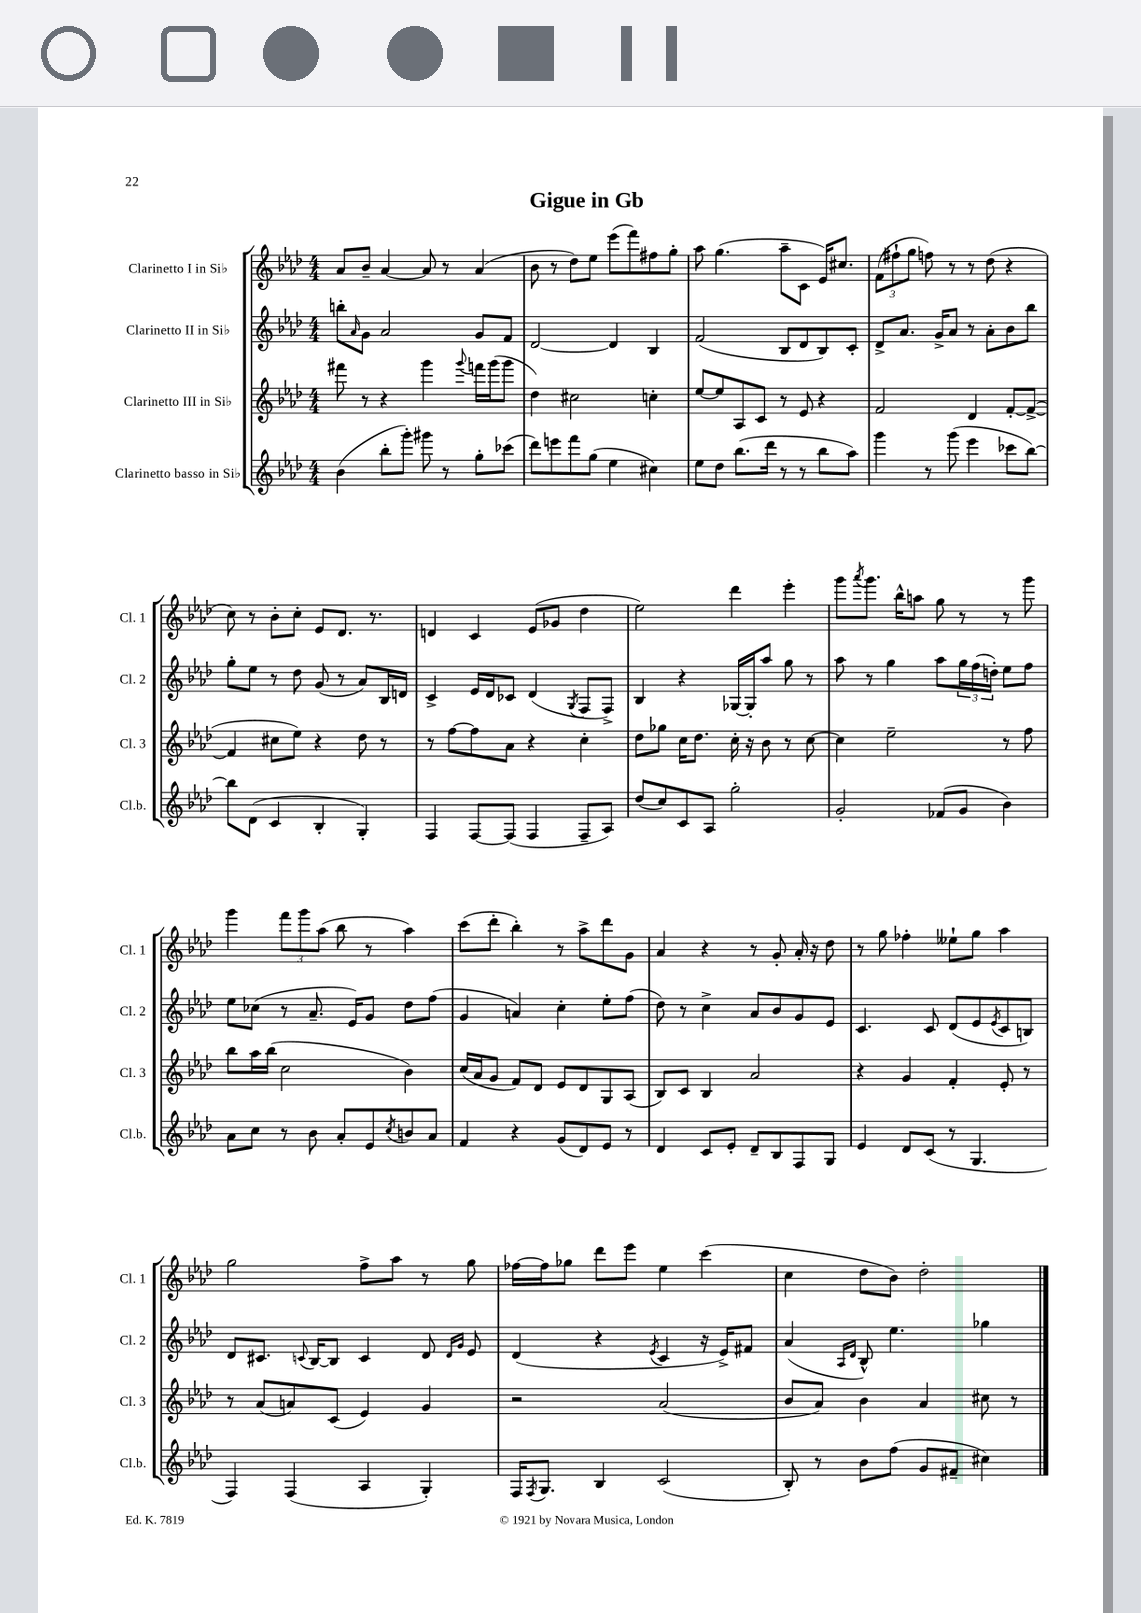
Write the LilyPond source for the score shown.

\header { title = "Gigue in Gb" }
<<
\new StaffGroup <<
\new Staff = "s0" \with { instrumentName = "Clarinetto I in Sib" shortInstrumentName = "Cl. 1" } {
    \clef treble \key aes \major \numericTimeSignature \time 4/4
    aes'8 bes'8-- aes'4~ aes'8 r8 aes'4( |
    bes'8 r8 des''8) ees''8 ees'''8( f'''8) fis''8 g''8-. |
    aes''8 g''4.( aes''8-- c'8 ees'16) cis''8. |
    \tuplet 3/2 { f'8( fis''8-! g''8 } f''8) r8 r8 des''8( r4 |
    c''8) r8 bes'8-. c''8-. ees'8 des'8. r8. |
    d'4 c'4 ees'8( ges'8 des''4 |
    ees''2) des'''4 ees'''4-. |
    g'''8 \acciaccatura { aes'''8 } g'''8. bes''16-^ a''8 g''8 r8 r8 g'''8 |
    g'''4 \tuplet 3/2 { f'''8 g'''8 aes''8( } bes''8 r8 aes''4) |
    c'''8( des'''8-. bes''4-.) r8 aes''8-> des'''8 g'8 |
    aes'4 r4 r8 g'8-. aes'16-. r16 des''8 |
    r8 g''8 fes''4-. eeses''8-! g''8 aes''4 |
    g''2 f''8-> aes''8 r8 g''8 |
    fes''16~ fes''16 ges''8 des'''8 ees'''8 ees''4 c'''4( |
    c''4 des''8 bes'8) des''2-. \bar "|." |
}
\new Staff = "s1" \with { instrumentName = "Clarinetto II in Sib" shortInstrumentName = "Cl. 2" } {
    \clef treble \key aes \major \numericTimeSignature \time 4/4
    b''8-. \grace { aes'16 } g'8 aes'2 g'8 f'8 |
    des'2~ des'4 bes4 |
    f'2( bes8 des'8 bes8) c'8-. |
    des'8-> aes'8. g'16-> aes'8 r8 aes'8-. bes'8 bes''8 |
    g''8-. ees''8 r8 des''8 g'8( r8 aes'8) bes16 d'16 |
    c'4-> ees'16 des'16 ces'8 des'4( \acciaccatura { g8 } f8 f8->) |
    bes4 r4 ges16~ ges16-. aes''8 g''8 r8 |
    aes''8 r8 g''4 aes''8 \tuplet 3/2 { g''16 f''16( d''16-.) } ees''8 f''8 |
    ees''8 ces''8( r8 aes'8.-- ees'16) g'8 des''8 f''8( |
    g'4 a'4) c''4-. ees''8-. f''8( |
    des''8) r8 c''4-> aes'8 bes'8 g'8 ees'8 |
    c'4. c'8 des'8( ees'8 \acciaccatura { ees'8 } c'8 b8) |
    des'8 cis'8. \appoggiatura { c'8 } bes16~ bes8 c'4 des'8 \grace { des'16 g'16 } ees'8 |
    des'4( r4 \acciaccatura { ees'8 } c'4 r16 ees'16->) fis'8 |
    aes'4( \grace { aes16 des'16 } bes8-^) ees''4. ges''4 \bar "|." |
}
\new Staff = "s2" \with { instrumentName = "Clarinetto III in Sib" shortInstrumentName = "Cl. 3" } {
    \clef treble \key aes \major \numericTimeSignature \time 4/4
    fis'''8 r8 r4 g'''4 \appoggiatura { g'''8 } f'''16 g'''16( g'''8 |
    des''4) cis''2 c''4-. |
    ees''8~ ees''8 aes8 c'8 r8 ees'8 r4 |
    f'2 des'4 f'8~-. f'8~->( |
    f'4 cis''8 ees''8) r4 des''8 r8 |
    r8 f''8~ f''8 aes'8 r4 c''4-. |
    des''8 ges''8 c''16 des''8. c''16-. r16 bes'8 r8 c''8~ |
    c''4 ees''2-- r8 f''8 |
    bes''8 aes''16 bes''16( c''2 bes'4) |
    c''16( aes'16 g'8 f'8) des'8 ees'8 des'8 g8 aes8( |
    bes8) c'8 bes4 aes'2 |
    r4 g'4 f'4-. ees'8-. r8 |
    r8 aes'8( a'8) c'8( ees'4) g'4 |
    r2 aes'2( |
    bes'8 aes'8) bes'4 aes'4 cis''8 r8 \bar "|." |
}
\new Staff = "s3" \with { instrumentName = "Clarinetto basso in Sib" shortInstrumentName = "Cl.b." } {
    \clef treble \key aes \major \numericTimeSignature \time 4/4
    bes'4( bes''8-. g'''8-.) gis'''8 r8 g''8-. ces'''8( |
    des'''8) e'''8 f'''8 g''8( ees''4 cis''4) |
    ees''8 des''8 bes''8.( des'''16 r8 r8 bes''8 aes''8) |
    g'''4 r8 g'''8( ees'''4 ces'''8 bes''8~) |
    bes''8 des'8( c'4 bes4-. g4-.) |
    f4 f8~ f8( f4 f8-- aes8) |
    des''8( c''8) c'8 aes8 g''2-. |
    g'2-. fes'8( g'8 bes'4) |
    aes'8 c''8 r8 bes'8 aes'8-. ees'8 \acciaccatura { c''8 } b'8 aes'8 |
    f'4 r4 g'8( des'8) ees'8 r8 |
    des'4 c'8 ees'8-. des'8-- bes8 f8 g8 |
    ees'4 des'8 c'8( r8 g4. |
    f4) f4( aes4 g4-.) |
    f16 \acciaccatura { f8 } g8. bes4 c'2( |
    bes8-.) r8 bes'8 f''8( g'8 fis'8-- cis''4) \bar "|." |
}
>>
>>
\layout { \context { \Score \remove "Bar_number_engraver" } }
